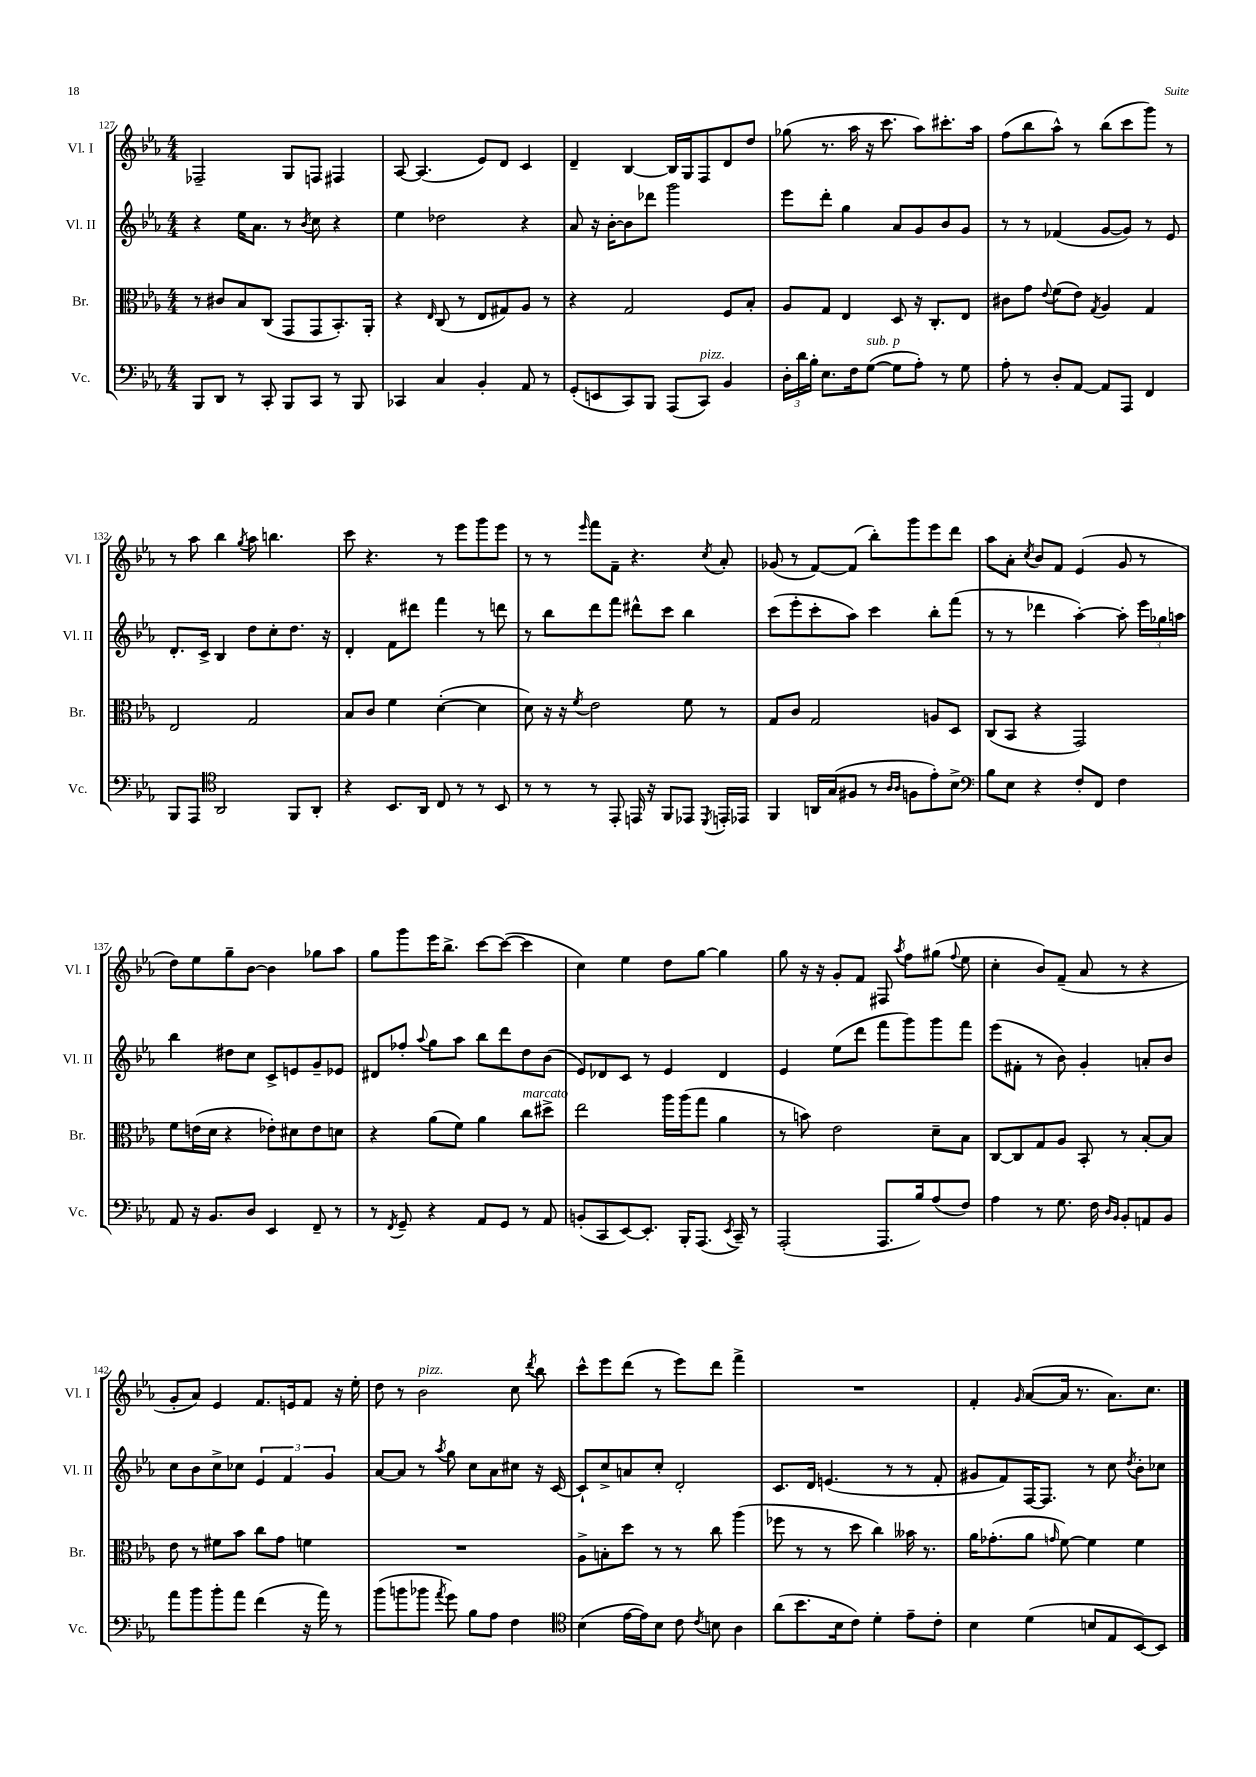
<<
\new StaffGroup <<
\new Staff = "s0" \with { instrumentName = "Vl. I" shortInstrumentName = "Vl. I" } {
    \clef treble \key ees \major \numericTimeSignature \time 4/4
    \autoBeamOff fes2-- g8[ f8] fis4 |
    aes8~ aes4.( ees'8[) d'8] c'4 |
    d'4-- bes4~ bes16[ g16 f8 d'8 d''8] |
    ges''8( r8. aes''16 r16 c'''8. aes''8[) cis'''8.-. aes''16] |
    f''8[( bes''8 aes''8]-^) r8 bes''8[( c'''8 g'''8]) r8 |
    r8 aes''8 bes''4 \acciaccatura { g''8 } aes''8 b''4. |
    c'''8 r4. r8 ees'''8[ g'''8 ees'''8] |
    r8 r8 \grace { ees'''16 } f'''8[ f'8]-- r4. \acciaccatura { c''8 } aes'8-. |
    ges'8( r8 f'8[~) f'8]( bes''8[-.) g'''8 ees'''8 d'''8] |
    aes''8[ aes'8]-. \acciaccatura { c''8 } bes'8[ f'8] ees'4( g'8 r8 |
    d''8[) ees''8 g''8-- bes'8]~ bes'4 ges''8[ aes''8] |
    g''8[ g'''8 ees'''16 bes''8.]-> c'''8[~ c'''8]~( c'''4 |
    c''4) ees''4 d''8[ g''8]~ g''4 |
    g''8 r16 r16 g'8[-. f'8] fis8 \acciaccatura { aes''8 } f''8[ gis''8]( \appoggiatura { f''8 } ees''8 |
    c''4-. bes'8[) f'8]--( aes'8 r8 r4 |
    g'8[-. aes'8]) ees'4 f'8.[ e'16 f'8] r16 ees''16-. |
    d''8 r8 bes'2^\markup { \italic "pizz." } c''8 \acciaccatura { d'''8 } bes''8 |
    c'''8[-^ ees'''8 d'''8]( r8 ees'''8[) d'''8] f'''4-> |
    R1 |
    f'4-. \grace { g'16 } aes'8[~( aes'16] r8. aes'8.[) c''8.] \bar "|." |
}
\new Staff = "s1" \with { instrumentName = "Vl. II" shortInstrumentName = "Vl. II" } {
    \clef treble \key ees \major \numericTimeSignature \time 4/4
    \autoBeamOff r4 ees''16[ aes'8.] r8 \acciaccatura { bes'8 } c''8 r4 |
    ees''4 des''2 r4 |
    aes'8 r16 bes'16[~-. bes'8 des'''8] g'''2 |
    ees'''8[ d'''8]-. g''4 aes'8[ g'8 bes'8 g'8] |
    r8 r8 fes'4( g'8[~ g'8]) r8 ees'8 |
    d'8.[-. c'16]-> bes4 d''8[ c''8-. d''8.] r16 |
    d'4-. f'8[ dis'''8] f'''4 r8 d'''8 |
    r8 bes''8[ d'''8 f'''8] dis'''8[-^ c'''8] bes''4 |
    c'''8[( ees'''8-. c'''8-. aes''8]) c'''4 bes''8[-. f'''8]( |
    r8 r8 des'''4 aes''4~-.) aes''8-. \tuplet 3/2 { ees'''16[ ges''16 a''16] } |
    bes''4 dis''8[ c''8] c'8[-> e'8 g'8-- ees'8] |
    dis'8[ fes''8]-. \appoggiatura { aes''8 } g''8[ aes''8] bes''8[ d'''8 d''8 bes'8]( |
    ees'8[) des'8 c'8] r8 ees'4 des'4 |
    ees'4 ees''8[( d'''8] f'''8[ g'''8) g'''8 f'''8] |
    ees'''8[( fis'8]-. r8 bes'8) g'4-. a'8[-. bes'8] |
    c''8[ bes'8 c''8-> ces''8] \tuplet 3/2 { ees'4 f'4 g'4 } |
    aes'8[~ aes'8] r8 \acciaccatura { aes''8 } g''8 c''8[ aes'8 cis''8] r16 c'16~ |
    c'8[-! c''8-> a'8 c''8]-. d'2-. |
    c'8.[ d'16] e'4.( r8 r8 f'8-. |
    gis'8[ f'8) f16~ f8.] r8 c''8 \acciaccatura { d''8 } bes'8[-. ces''8] \bar "|." |
}
\new Staff = "s2" \with { instrumentName = "Br." shortInstrumentName = "Br." } {
    \clef alto \key ees \major \numericTimeSignature \time 4/4
    \autoBeamOff r8 cis'8[ bes8 c8]( g,8[ g,8 bes,8.-.) aes,16]-. |
    r4 \grace { ees16 } c8( r8 ees8[ gis8) aes8] r8 |
    r4 g2 f8[ bes8]-. |
    aes8[ g8] ees4 d8 r16 c8.[-. ees8] |
    cis'8[ g'8] \appoggiatura { ees'8 } f'8[( ees'8]) \acciaccatura { g8 } aes4 g4 |
    ees2 g2 |
    bes8[ c'8] f'4 d'4~-.( d'4 |
    d'8) r16 r16 \acciaccatura { f'8 } ees'2 f'8 r8 |
    g8[ c'8] g2 a8[ d8] |
    c8[( bes,8] r4 g,2) |
    f'8[ e'16( d'16] r4 ees'8[-.) dis'8 ees'8 d'8] |
    r4 aes'8[( f'8]) aes'4 c''8[^\markup { \italic "marcato" } dis''8]-> |
    ees''2 aes''16[ aes''16( g''8] aes'4 |
    r8 b'8) ees'2 d'8[-- bes8] |
    c8[~ c8 g8 aes8] bes,8-. r8 bes8[~-. bes8] |
    ees'8 r8 fis'8[ bes'8] c''8[ g'8] f'4 |
    R1 |
    aes8[-> b8-. d''8] r8 r8 c''8 aes''4( |
    fes''8 r8 r8 d''8 c''4) beses'16 r8. |
    aes'16[ ges'8.-.( aes'8] \grace { g'16 } f'8~) f'4 f'4 \bar "|." |
}
\new Staff = "s3" \with { instrumentName = "Vc." shortInstrumentName = "Vc." } {
    \clef bass \key ees \major \numericTimeSignature \time 4/4
    \autoBeamOff bes,,8[ d,8] r8 c,8-. bes,,8[ c,8] r8 bes,,8 |
    ces,4 c4 bes,4-. aes,8 r8 |
    g,8[-.( e,8 c,8) bes,,8] aes,,8[( c,8]^\markup { \italic "pizz." }) bes,4 |
    \tuplet 3/2 { d16[-. d'16 bes16]-. } ees8.[ f16 g8]~^\markup { \italic "sub. p" }( g8[ aes8]-.) r8 g8 |
    aes8-. r8 d8[-. aes,8]~ aes,8[ aes,,8] f,4 |
    bes,,8[ aes,,8] \clef tenor aes,2 f,8[ aes,8]-. |
    r4 bes,8.[ aes,16] c8 r8 r8 bes,8 |
    r8 r8 r8 ees,8-. e,16 r16 f,8[ ees,8] \acciaccatura { d,8 } e,16[-. ees,16] |
    f,4 a,16[ g16( fis8] r8 \grace { aes16[ aes16] } f8[ ees'8-.) bes8]-> |
    \clef bass bes8[ ees8] r4 f8[-. f,8] f4 |
    aes,8 r16 bes,8.[ d8] ees,4 f,8-- r8 |
    r8 \acciaccatura { f,8 } g,8-- r4 aes,8[ g,8] r8 aes,8 |
    b,8[-.( c,8 ees,8~) ees,8.]-. bes,,16[-. aes,,8.]( \acciaccatura { ees,8 } c,16--) r8 |
    aes,,2-.( aes,,8.[ bes16) aes8( f8]) |
    aes4 r8 g8. f16 \grace { d16[ bes,16] } bes,8[-. a,8 bes,8] |
    aes'8[ bes'8 bes'8-. aes'8] f'4( r16 aes'16) r8 |
    bes'8[( b'8 bes'8] \acciaccatura { aes'8 } g'8) bes8[ aes8] f4 |
    \clef tenor bes4( ees'16[~ ees'16) bes8] c'8 \acciaccatura { c'8 } b8 aes4 |
    aes'8[( bes'8. bes16 c'8]) d'4-. ees'8[-- c'8]-. |
    bes4 d'4( b8[ ees8 bes,8~) bes,8] \bar "|." |
}
>>
>>
\layout { \context { \Score currentBarNumber = #127 } }
